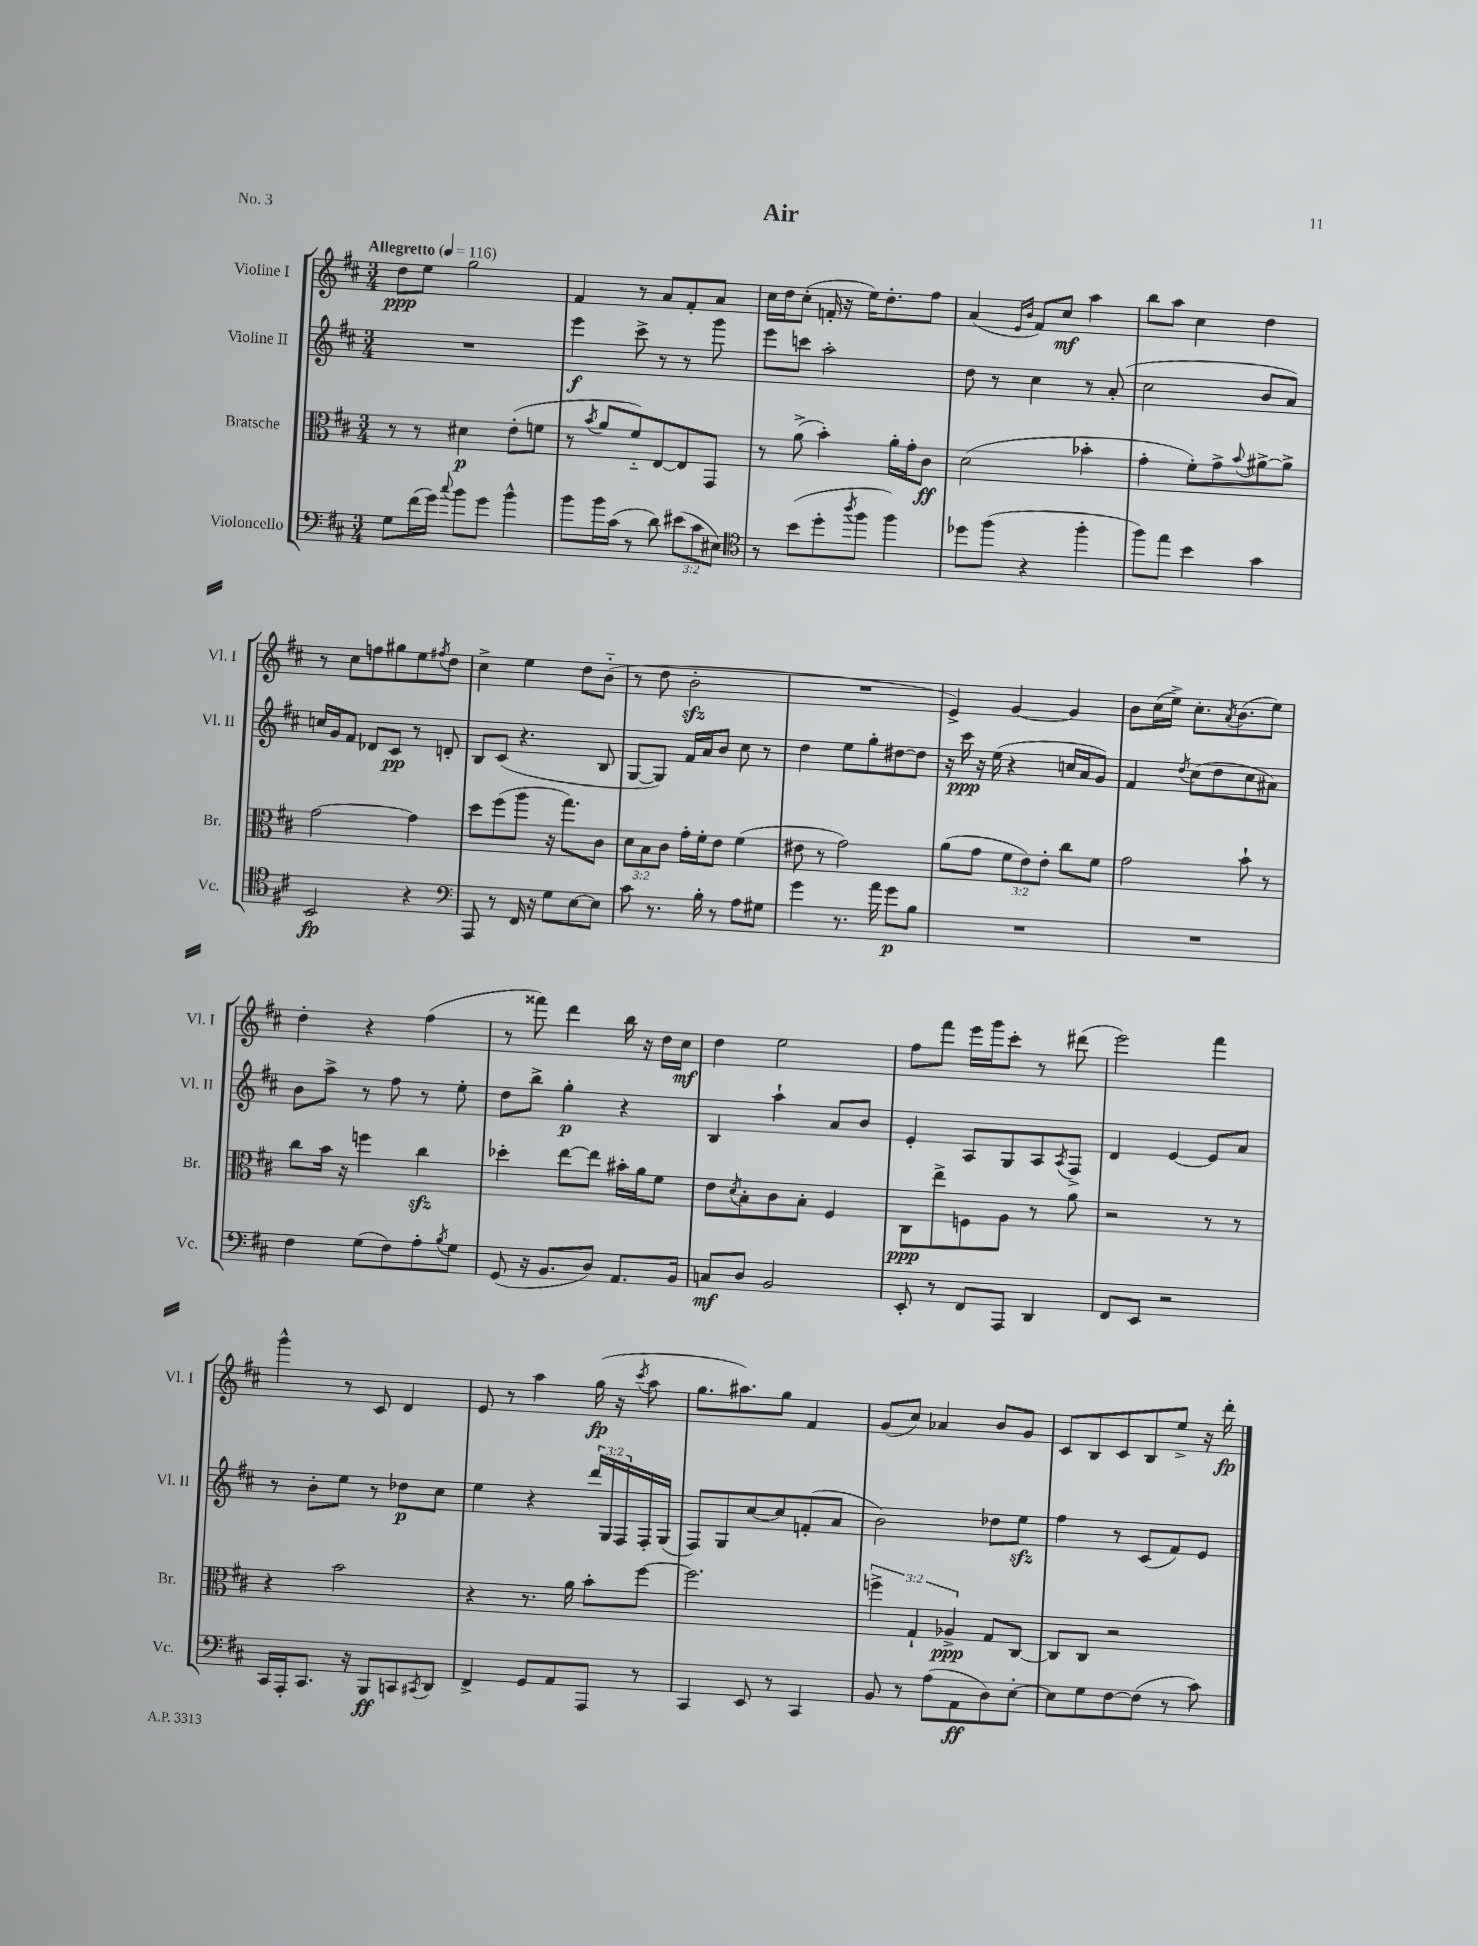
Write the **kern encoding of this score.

**kern	**dynam	**kern	**dynam	**kern	**dynam	**kern	**dynam
*part4	*part4	*part3	*part3	*part2	*part2	*part1	*part1
*staff4	*staff4	*staff3	*staff3	*staff2	*staff2	*staff1	*staff1
*I"Violoncello	*	*I"Bratsche	*	*I"Violine II	*	*I"Violine I	*
*I'Vc.	*	*I'Br.	*	*I'Vl. II	*	*I'Vl. I	*
*clefF4	*	*clefC3	*	*clefG2	*	*clefG2	*
*k[f#c#]	*	*k[f#c#]	*	*k[f#c#]	*	*k[f#c#]	*
*M3/4	*	*M3/4	*	*M3/4	*	*M3/4	*
*MM116	*	*MM116	*	*MM116	*	*MM116	*
=1	=1	=1	=1	=1	=1	=1	=1
!	!	!	!	!	!	!LO:TX:a:B:t=Allegretto	!
8G\L	.	8r	.	2.r	.	8dd\L	ppp
(16f#\L	.	8r	.	.	.	8ee\J	.
16g\JJ)	.	.	.	.	.	.	.
8qqcc#/	.	.	.	.	.	.	.
8b\L	.	4d#X\	p	.	.	2gg\	.
8g\J	.	.	.	.	.	.	.
4b^^\	.	(8e'\L	.	.	.	.	.
.	.	8fn\J	.	.	.	.	.
=2	=2	=2	=2	=2	=2	=2	=2
8b\L	.	8r	.	4eee\	f	4f#/	.
.	.	8qb/	.	.	.	.	.
16b\L	.	8a/L	.	.	.	.	.
(16c#\JJ	.	.	.	.	.	.	.
8r	.	8f#/)	.	8ccc#^\	.	8r	.
8d\)	.	[8E/	.	8r	.	8a/L	.
(12e#X\L	.	8E/]	.	8r	.	8f#'/	.
12c#\	.	.	.	.	.	.	.
.	.	8GG/J	.	8ggg\	.	8a/J	.
12E#X\J)	.	.	.	.	.	.	.
=3	=3	=3	=3	=3	=3	=3	=3
*clefC4	*	*	*	*	*	*	*
8r	.	8r	.	8eee\L	.	16cc#\LL	.
.	.	.	.	.	.	16dd\J	.
(8b\L	.	(8a^\	.	8cccn\J	.	(8cc#'\J	.
8dd'\	.	4b'\)	.	2aa'\	.	16fn'/	.
.	.	.	.	.	.	16r	.
8qaa/	.	.	.	.	.	.	.
8ff#\J	.	.	.	.	.	16ee\KL)	.
.	.	.	.	.	.	8.dd'\	.
4ff#\)	.	16a'\LL	.	.	.	.	.
.	.	16g'\J	.	.	.	.	.
.	.	8c#\J	ff	.	.	8ff#\J	.
=4	=4	=4	=4	=4	=4	=4	=4
8dd-X\L	.	(2d\	.	8dd\	.	(4a/	.
(8ff#\J	.	.	.	8r	.	.	.
.	.	.	.	.	.	16qqe/LL	.
.	.	.	.	.	.	16qqb/JJ	.
4r	.	.	.	4cc#\	.	8f#/L)	.
.	.	.	.	.	.	8cc#/J	mf
4ff#'\	.	4b-X'\	.	8r	.	4aa\	.
.	.	.	.	(8a'/	.	.	.
=5	=5	=5	=5	=5	=5	=5	=5
8ff#\L)	.	4g'\	.	2cc#\	.	8bb\L	.
8ee\J	.	.	.	.	.	8aa\J	.
4b\	.	8f#'\L)	.	.	.	4cc#\	.
.	.	8g^\	.	.	.	.	.
.	.	8qqb/	.	.	.	.	.
4g\	.	[8a#X^\	.	8b/L	.	4dd\	.
.	.	8a#^\J]	.	8a/J)	.	.	.
!!LO:LB:g=z
=6	=6	=6	=6	=6	=6	=6	=6
2BB/	fp	[2g\	.	16ccn/LL	.	8r	.
.	.	.	.	16g/J	.	.	.
.	.	.	.	8f#/J	.	8cc#\L	.
.	.	.	.	8d-X/L	.	8ffn\	.
.	.	.	.	8c#/J	pp	8gg#X\	.
4r	.	4g\]	.	8r	.	8ee\	.
.	.	.	.	.	.	8qff#X/	.
.	.	.	.	8dn'/	.	8dd\J	.
=7	=7	=7	=7	=7	=7	=7	=7
*clefF4	*	*	*	*	*	*	*
8AAA/	.	8dd\L	.	8B/L	.	4cc#^\	.
8r	.	(8ff#\	.	(8c#/J	.	.	.
16FF#/	.	8aa\J	.	4.r	.	4ee\	.
16r	.	.	.	.	.	.	.
8G\L	.	16r	.	.	.	.	.
.	.	8.gg\L)	.	.	.	.	.
[8E\	.	.	.	.	.	8dd\L	.
8E\J]	.	8c#\J	.	8B/	.	(8b\J	.
=8	=8	=8	=8	=8	=8	=8	=8
8c#\	.	12d\L	.	[8G/L	.	8r	.
.	.	12B\	.	.	.	.	.
8.r	.	.	.	8G/J])	.	8dd\	.
.	.	12c#\J	.	.	.	.	.
.	.	16g'\LL	.	16f#/LL	.	2bzz'\	.
16B'\	.	16f#'\J	.	16a/J	.	.	.
8r	.	8e\J	.	8b/J	.	.	.
8A\L	.	(4f#\	.	8cc#\	.	.	.
8G#X\J	.	.	.	8r	.	.	.
=9	=9	=9	=9	=9	=9	=9	=9
4g\	.	8e#X\	.	4dd\	.	2.r	.
.	.	8r	.	.	.	.	.
8.r	.	2g\)	.	8ee\L	.	.	.
.	.	.	.	8gg'\	.	.	.
16a\	.	.	.	.	.	.	.
8g\L	p	.	.	[8dd#X\	.	.	.
8B\J	.	.	.	8dd#\J]	.	.	.
=10	=10	=10	=10	=10	=10	=10	=10
2.r	.	(8a\L	.	16r	.	4e^/)	.
.	.	.	.	16ccc#\	ppp	.	.
.	.	8g\J	.	16r	.	.	.
.	.	.	.	(16ee\	.	.	.
.	.	12f#\L	.	4r	.	[4g/	.
.	.	12e\)	.	.	.	.	.
.	.	12e'\J	.	.	.	.	.
.	.	8cc#\L	.	16ccn/LL	.	4g/]	.
.	.	.	.	16a/J	.	.	.
.	.	8f#\J	.	8g/J)	.	.	.
=11	=11	=11	=11	=11	=11	=11	=11
2.r	.	2g\	.	4f#/	.	8b\L	.
.	.	.	.	.	.	(16cc#\L	.
.	.	.	.	.	.	16ee^\JJ)	.
.	.	.	.	8qdd/	.	.	.
.	.	.	.	(8cc#\L	.	8.cc#'\L	.
.	.	.	.	8dd\	.	.	.
.	.	.	.	.	.	8qa/	.
.	.	.	.	.	.	(8.b\	.
.	.	8b`\	.	8cc#\	.	.	.
.	.	8r	.	8a#X\J)	.	8ee\J)	.
!!LO:LB:g=z
=12	=12	=12	=12	=12	=12	=12	=12
4F#\	.	8cc#\L	.	8b\L	.	4dd'\	.
.	.	16b\Jk	.	8aa^\J	.	.	.
.	.	16r	.	.	.	.	.
(8G\L	.	4ffn\	.	8r	.	4r	.
8F#\)	.	.	.	8ff#\	.	.	.
8A'\	.	4cc#zz\	.	8r	.	(4ff#\	.
8qB/	.	.	.	.	.	.	.
8G\J	.	.	.	8ee'\	.	.	.
=13	=13	=13	=13	=13	=13	=13	=13
(8GG/	.	4dd-X'\	.	8dd\L	.	8r	.
16r	.	.	.	8bb^\J	.	8fff##X\)	.
8.BB/L	.	.	.	.	.	.	.
.	.	[8ee\L	.	4gg'\	p	4ddd\	.
8D/J)	.	8ee\J]	.	.	.	.	.
8.AA/L	.	16b#X'\LL	.	4r	.	16bb\	.
.	.	16a\J	.	.	.	16r	.
.	.	8f#\J	.	.	.	16dd\LL	.
16BB/Jk	.	.	.	.	.	16cc#\JJ	mf
=14	=14	=14	=14	=14	=14	=14	=14
8Cn/L	mf	8e\L	.	4B/	.	4dd\	.
.	.	8qd/	.	.	.	.	.
8D/J	.	8B'\	.	.	.	.	.
2BB/	.	8c#\	.	4aa`\	.	2ee\	.
.	.	8B'\J	.	.	.	.	.
.	.	4F#/	.	8a/L	.	.	.
.	.	.	.	8b/J	.	.	.
=15	=15	=15	=15	=15	=15	=15	=15
8EE'/	.	8C#\L	ppp	4e'/	.	8ff#\L	.
8r	.	8ee^\	.	.	.	8fff#\J	.
8FF#/L	.	8Fn\	.	8A/L	.	16eee\LL	.
.	.	.	.	.	.	16ggg\J	.
8AAA/J	.	8A\J	.	8G/	.	8ccc#'\J	.
4DD/	.	8r	.	8A/	.	8r	.
.	.	.	.	8qA/	.	.	.
.	.	8a\	.	8F#^/J	.	(8ddd#X\	.
=16	=16	=16	=16	=16	=16	=16	=16
8FF#/L	.	2r	.	4d/	.	2eee\)	.
8EE/J	.	.	.	.	.	.	.
2r	.	.	.	[4e/	.	.	.
.	.	8r	.	8e/L]	.	4fff#\	.
.	.	8r	.	8a/J	.	.	.
!!LO:LB:g=z
=17	=17	=17	=17	=17	=17	=17	=17
16CC#/LL	.	4r	.	8r	.	4ggg^^\	.
16AAA'/J	.	.	.	.	.	.	.
8.CC#/J	.	.	.	8b'\L	.	.	.
.	.	2b\	.	8ee\J	.	8r	.
16r	.	.	.	.	.	.	.
8BBB/L	ff	.	.	8r	.	8c#/	.
8CCn/	.	.	.	8dd-X\L	p	4d/	.
8qCC#X/	.	.	.	.	.	.	.
8DD/J	.	.	.	8cc#\J	.	.	.
=18	=18	=18	=18	=18	=18	=18	=18
4FF#^/	.	4r	.	4ee\	.	8e/	.
.	.	.	.	.	.	8r	.
8GG/L	.	8.r	.	4r	.	4aa\	.
8AA/	.	.	.	.	.	.	.
.	.	16a\	.	.	.	.	.
8AAA/J	.	8b'\L	.	24ddd/LL	.	(16gg\	fp
.	.	.	.	24G/	.	.	.
.	.	.	.	.	.	16r	.
.	.	.	.	24F#/	.	.	.
.	.	.	.	.	.	8qccc#/	.
8r	.	[8ff#\J	.	16F#'/	.	8aa\	.
.	.	.	.	(16G/JJ	.	.	.
=19	=19	=19	=19	=19	=19	=19	=19
4CC#/	.	2.ff#\]	.	8F#/L)	.	8.gg\L	.
.	.	.	.	8G/	.	.	.
.	.	.	.	.	.	8.aa#X\)	.
8EE/	.	.	.	[8cc#/	.	.	.
8r	.	.	.	8cc#/]	.	8gg\J	.
4CC#/	.	.	.	(8fn'/	.	4f#/	.
.	.	.	.	8a/J	.	.	.
=20	=20	=20	=20	=20	=20	=20	=20
8BB/	.	6ffn^\	.	2b\)	.	(8g/L	.
8r	.	.	.	.	.	8cc#/J)	.
.	.	6G`/	.	.	.	.	.
(8A\L	.	.	.	.	.	4a-X/	.
.	.	6A-X^/	ppp	.	.	.	.
8AA\	ff	.	.	.	.	.	.
8D\)	.	8G/L	.	8dd-X\L	.	8b/L	.
[8E'\J	.	[8C#/J	.	8eezz\J	.	8g/J	.
=21	=21	=21	=21	=21	=21	=21	=21
8E\L]	.	8C#/L]	.	4ff#\	.	8c#/L	.
8G\	.	8C#/J	.	.	.	8B/	.
[8F#\	.	2r	.	8r	.	8c#/	.
(8F#\J]	.	.	.	(8c#/L	.	8B/	.
8r	.	.	.	8f#/)	.	8ee^/J	.
8c#\)	.	.	.	8e/J	.	16r	.
.	.	.	.	.	.	16ddd'\	fp
==	==	==	==	==	==	==	==
*-	*-	*-	*-	*-	*-	*-	*-
